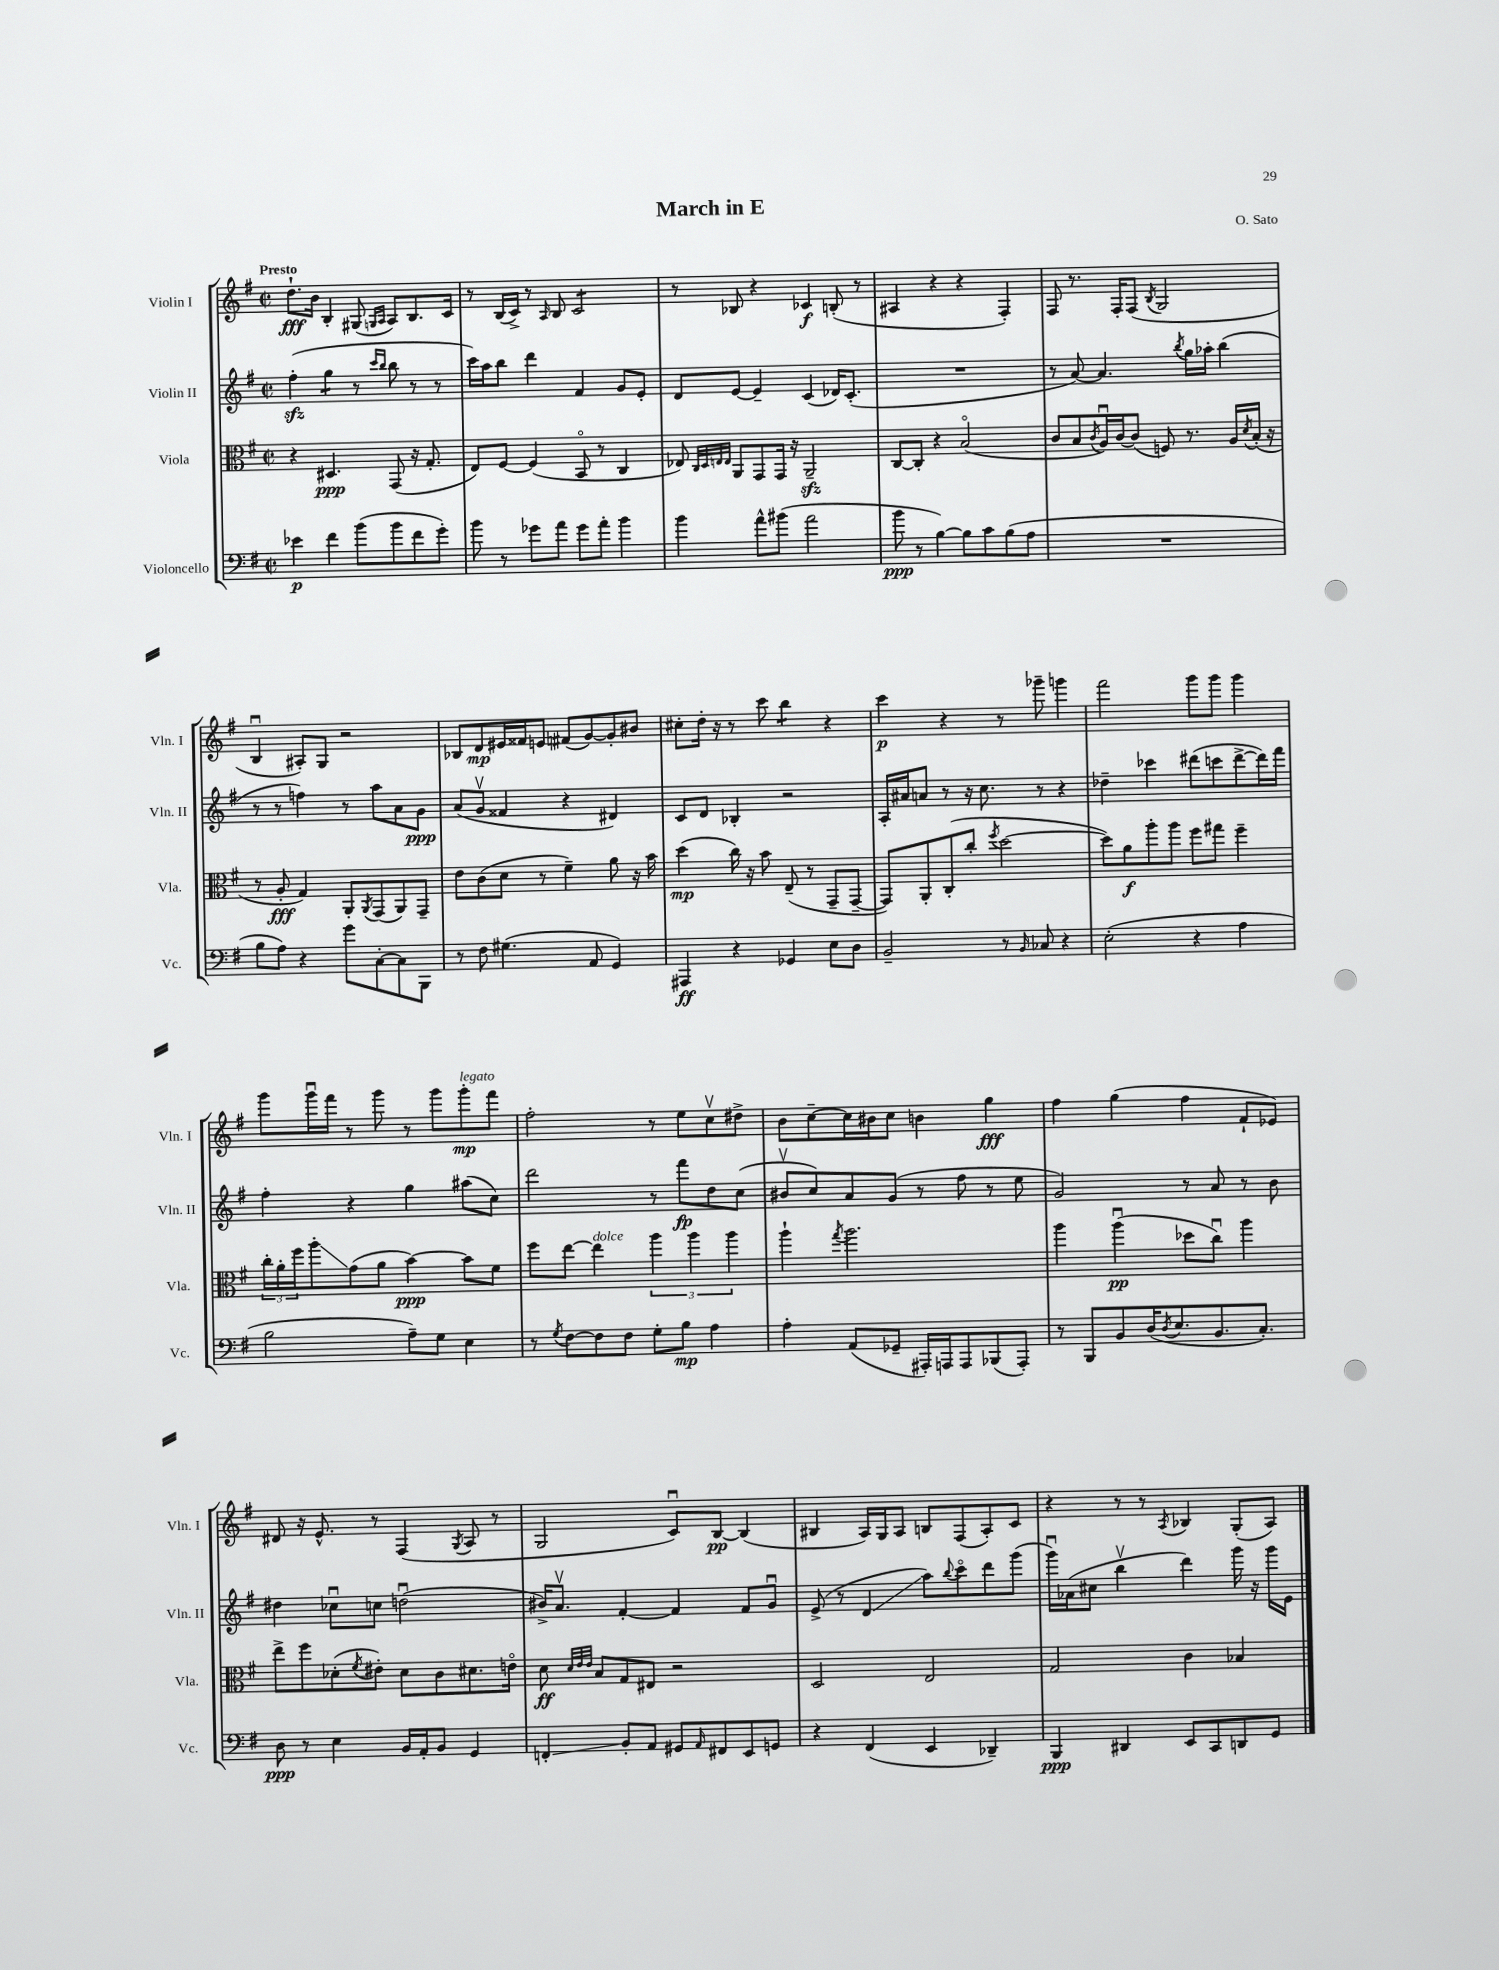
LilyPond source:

\header { title = "March in E" composer = "O. Sato" }
<<
\new StaffGroup <<
\new Staff = "s0" \with { instrumentName = "Violin I" shortInstrumentName = "Vln. I" } {
    \clef treble \key g \major \defaultTimeSignature \time 2/2 \tempo "Presto"
    d''8.-!\fff b'16 b4-. gis8( \grace { g16 a16 } a8) b8. c'16 |
    r8 b16( c'16->) r8 \grace { a16 } b8 c'2:8 |
    r8 bes8 r4 ces'4\f b8-.( r8 |
    ais4 r4 r4 fis4-.) |
    fis8 r8. fis16-. fis8( \acciaccatura { b8 } g2 |
    b4\downbow ais8-.) g8 r2 |
    bes8 d'8\mp eis'16 fisis'16 e'8 fis'8( g'8~) g'8-. bis'8 |
    cis''8-. d''16-. r16 r8 c'''8 b''4:8 r4 |
    c'''4\p r4 r8 ges'''8-- g'''4 |
    fis'''2 g'''8 g'''8 g'''4 |
    g'''8 g'''16\downbow fis'''16 r8 g'''8 r8 g'''8 g'''8-.\mp^\markup { \italic "legato" } fis'''8 |
    fis''2-. r8 e''8 c''8\upbow dis''8-> |
    b'8 c''8~-- c''16 bis'16 c''8 b'4 g''4\fff |
    fis''4 g''4( fis''4 fis'8-! ees'8) |
    dis'8 r16 e'8.-^ r8 fis4( \acciaccatura { g8 } a8 r8 |
    g2 c'8\downbow) b8~\pp b4( |
    bis4 a16) g16 a8 b8 fis8( a8-.) c'8 |
    r4 r8 r8 \acciaccatura { a8 } bes4 g8-.( a8) \bar "|." |
}
\new Staff = "s1" \with { instrumentName = "Violin II" shortInstrumentName = "Vln. II" } {
    \clef treble \key g \major \defaultTimeSignature \time 2/2
    fis''4-.\sfz( g''4:8 r8 \grace { c'''16 b''16 } b''8 r8 r8 |
    c'''16) a''16 b''8 d'''4 fis'4 g'8 e'8-. |
    d'8 e'8~ e'4-- c'4( des'16) c'8.-.( |
    R1 |
    r8 a'8~) a'4. \acciaccatura { b''8 } g''16 aes''16-. b''4( |
    r8 r8 f''4) r8 a''8 a'8 g'8\ppp |
    a'8( g'8\upbow fisis'4 r4 dis'4) |
    c'8 d'8 bes4-. r2 |
    a16-. ais'16 a'8 r8 r16 c''8. r8 r4 |
    des''4-- ces'''4 dis'''8( c'''8 dis'''8~-> dis'''16) fis'''16 |
    fis''4-. r4 g''4 ais''8( c''8) |
    d'''2 r8 fis'''8\fp d''8 c''8( |
    bis'8\upbow c''8) a'8 g'8( r8 fis''8 r8 e''8 |
    g'2) r8 a'8 r8 b'8 |
    dis''4 ces''8\downbow c''8 d''2\downbow( |
    bis'16->) a'8.\upbow fis'4~-. fis'4 fis'8 g'8\downbow |
    e'8->( r8 d'4\glissando a''8) \appoggiatura { b''8 } c'''8\flageolet d'''8 g'''8( |
    g'''16\downbow) aes'16( cis''8 b''4\upbow d'''4) g'''16 r16 g'''16 e'16 \bar "|." |
}
\new Staff = "s2" \with { instrumentName = "Viola" shortInstrumentName = "Vla." } {
    \clef alto \key g \major \defaultTimeSignature \time 2/2
    r4 dis4.\ppp g,8( r16 g8.-. |
    e8) fis8~ fis4( b,8\flageolet r8 c4 |
    ees8) \grace { c32 d32 e32 e32 } a,8 g,8 g,16 r16 a,2--\sfz |
    c8~ c8-. r4 b2\flageolet( |
    c'8 b8 \acciaccatura { c'8 } a16\downbow) c'16~ c'8( f8) r8. a16 \acciaccatura { d'8 } b16-.( r16 |
    r8 a8-.\fff g4) a,8-. \acciaccatura { a,8 } g,8( a,8) g,8-- |
    e'8 c'8( d'8 r8 fis'4--) a'8 r16 b'16 |
    d''4\mp( c''16) r16 b'8 e8--( r8 g,8-- g,8~-- |
    g,8) a,8-. c8-.( c''8-. \acciaccatura { fis''8 } d''2~ |
    d''8) a'8\f a''8-. a''8 fis''8 gis''8 fis''4-- |
    \tuplet 3/2 { c''16-. a'16-. fis''16 } a''8-.\glissando g'8( a'8 b'4~\ppp) b'8 fis'8 |
    fis''8 e''8~ e''4^\markup { \italic "dolce" } \tuplet 3/2 { a''4 a''4 a''4 } |
    a''4-! \acciaccatura { g''8 } a''2. |
    a''4 a''4\downbow\pp( des''8 c''8\downbow) a''4 |
    e''8-> fis''8 des'8-.( \acciaccatura { fis'8 } eis'8-.) des'8 c'8 dis'8. e'16\flageolet |
    d'8\ff \grace { d'32 e'32 e'32 } b8 g8 eis8 r2 |
    d2 e2 |
    g2 c'4 bes4 \bar "|." |
}
\new Staff = "s3" \with { instrumentName = "Violoncello" shortInstrumentName = "Vc." } {
    \clef bass \key g \major \defaultTimeSignature \time 2/2
    ees'4\p fis'4 b'8( b'8 fis'8 g'8-.) |
    b'8 r8 ges'8 a'8 ges'8 a'8-. b'4 |
    b'4 a'8-^ bis'8( a'2 |
    b'8\ppp r8 b4~) b8 c'8 b8( a8 |
    R1 |
    b8 a8) r4 g'8 c8~-. c8 b,,8 |
    r8 fis8 gis4.( a,8 g,4) |
    ais,,4\ff r4 ges,4 e8 d8 |
    b,2-- r8 \grace { b,16 } ces8 r4 |
    e2-.( r4 a4 |
    b2 a8--) g8 e4 |
    r8 \acciaccatura { g8 } fis8~ fis8 fis8 g8-. b8\mp a4 |
    a4-. a,8( ges,8-- ais,,16-.) a,,16 a,,8 bes,,8( a,,8-.) |
    r8 b,,8 b,8 d16( \acciaccatura { d8 } e8. b,8. c8.-.) |
    d8\ppp r8 e4 b,16 a,16-. b,8 g,4 |
    f,4-.\glissando b,8-. a,8 gis,8 \grace { a,16 } fis,8 e,8 g,8 |
    r4 fis,4( e,4 des,4--) |
    b,,4\ppp dis,4 e,8 c,8 d,8 g,8 \bar "|." |
}
>>
>>
\layout { \context { \Score \remove "Bar_number_engraver" } }
